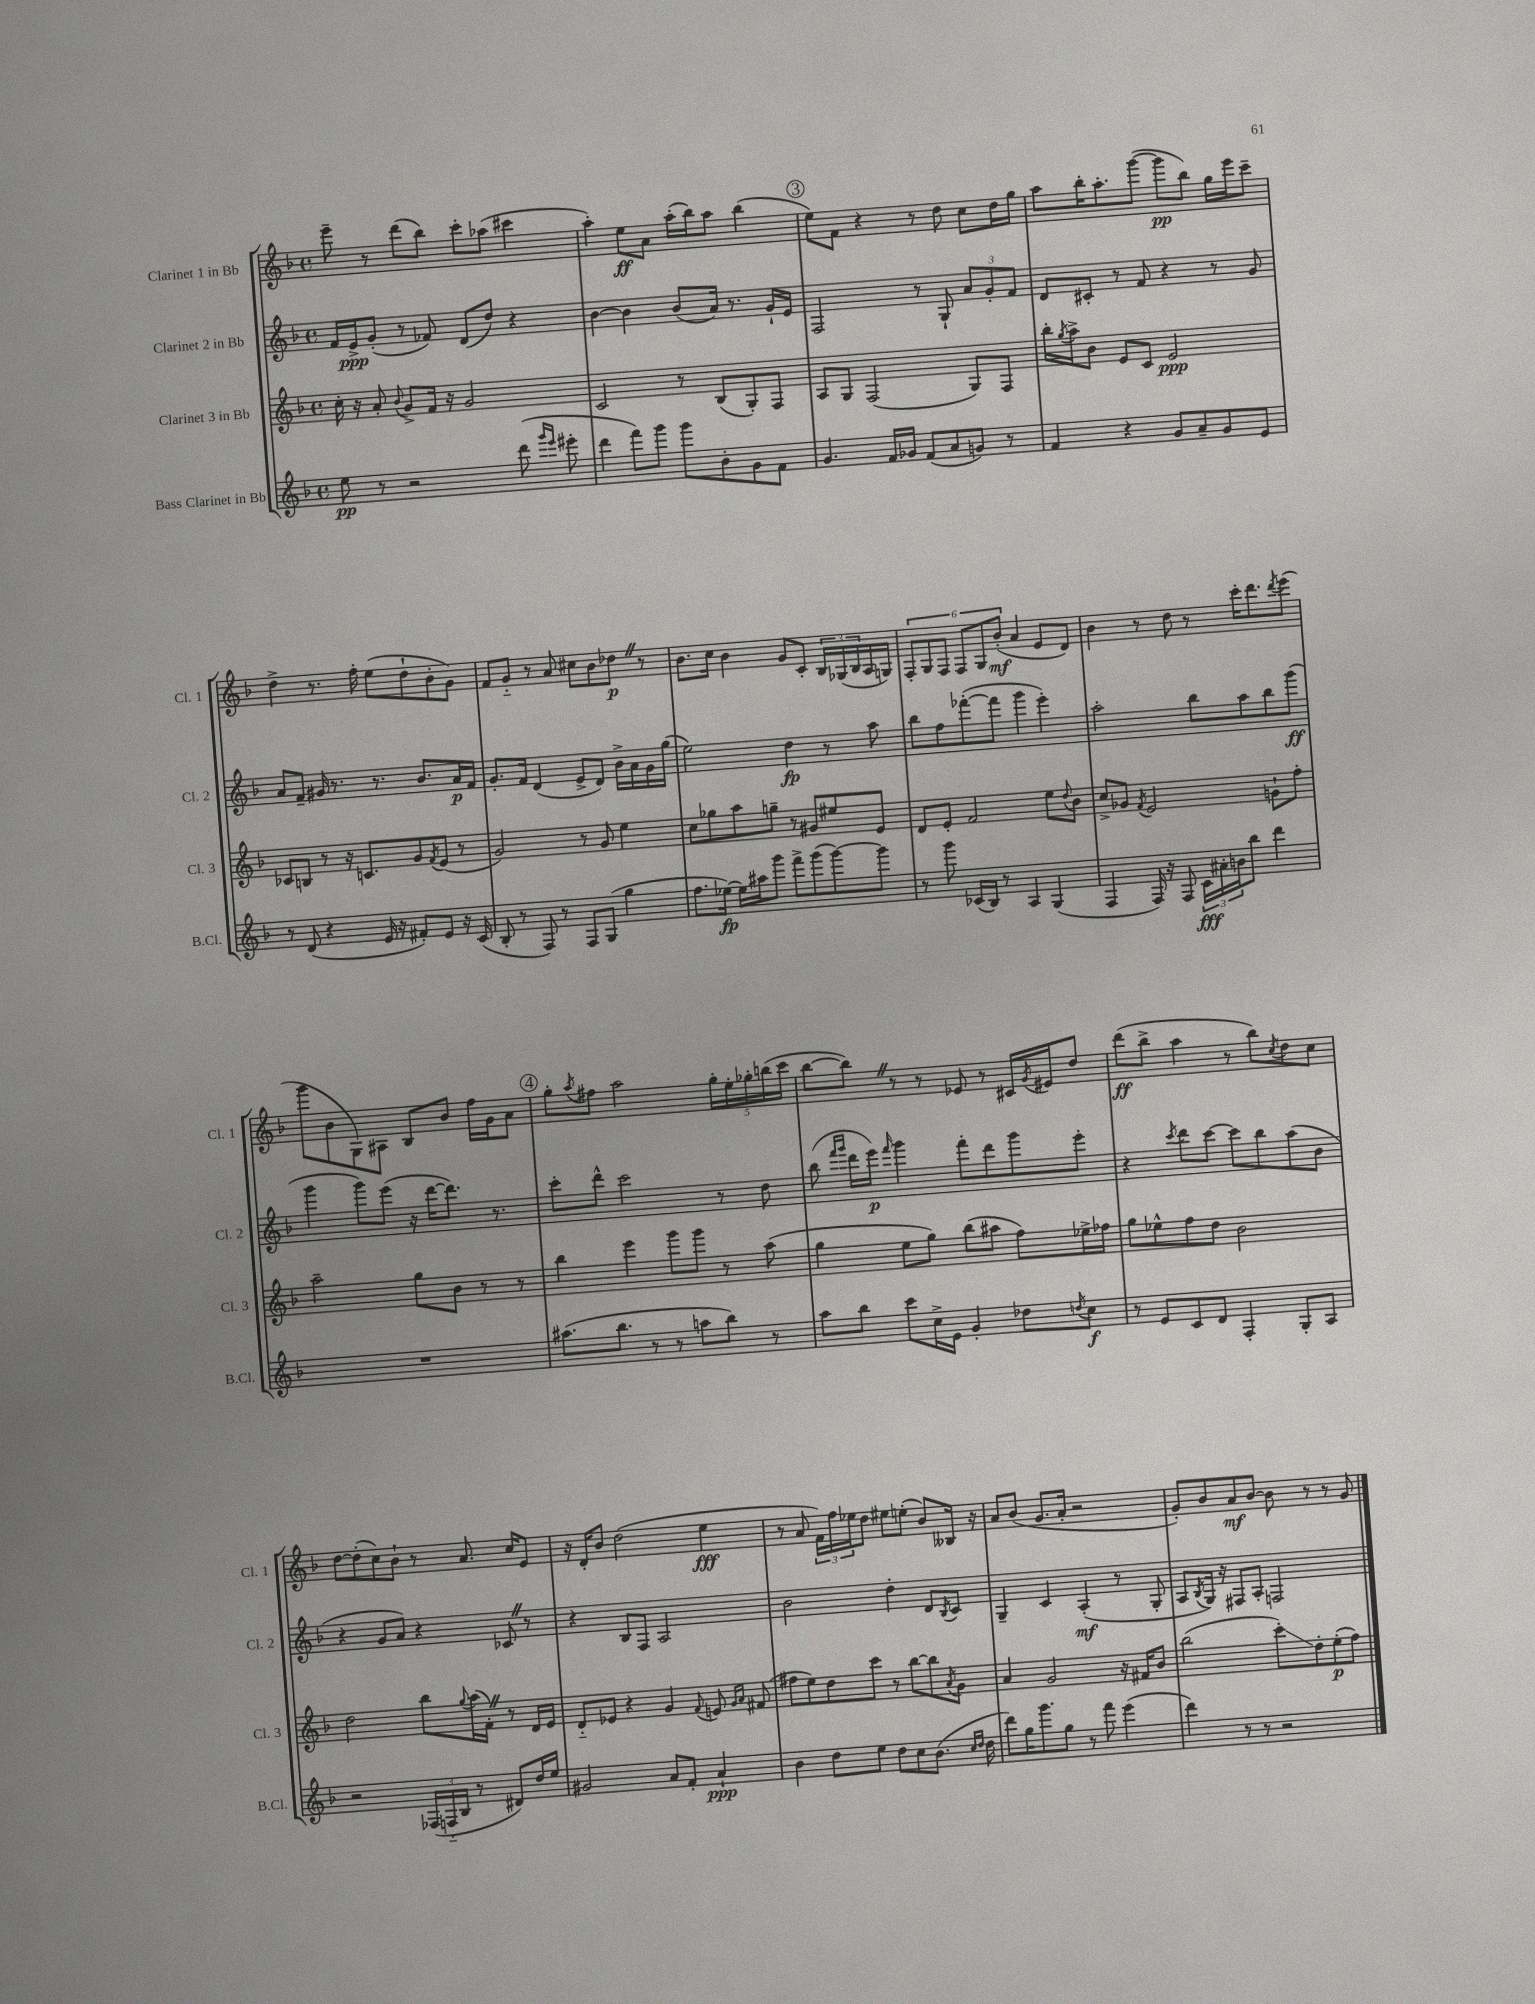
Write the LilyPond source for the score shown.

<<
\new StaffGroup <<
\new Staff = "s0" \with { instrumentName = "Clarinet 1 in Bb" shortInstrumentName = "Cl. 1" } {
    \clef treble \key f \major \defaultTimeSignature \time 4/4
    e'''8-- r8 d'''8( bes''8) c'''8-. aes''8( cis'''4 |
    a''4-.) e''8\ff a'8 a''16-.( bes''16) a''8 bes''4( |
    \mark \markup { \circle "3" } e''8) f'8 r4 r8 d''8 c''8 d''16 g''16 |
    a''8 bes''16-. a''8.-. g'''8~( g'''8\pp bes''8) g''16 e'''16 c'''8-- |
    d''4-> r8. f''16-. e''8( d''8-! bes'8-. g'8) |
    f'8 g'8-_ r8 a'8 cis''8 bes'8 des''8\p \once \override BreathingSign.text = \markup { \musicglyph "scripts.caesura.straight" } \breathe r8 |
    bes'8. c''16 bes'4 g'8 c'8-. \tuplet 3/2 { bes16 ges16( bes16 } a16 g16) |
    \tuplet 6/4 { f8-. g8 f8 f8 g8 bes'8-.\mf( } a'4 e'8 d'8) |
    bes'4 r8 d''8 r8 c'''16-. d'''8. \acciaccatura { d'''8 } e'''8( |
    g'''8 bes'8 g8) ais8 bes8 bes'8 f''16 g'16 a'8 |
    \mark \markup { \circle "4" } g''8-. \acciaccatura { a''8 } fis''8 a''2 \tuplet 5/4 { g''16-. e''16-. ges''16-. b''16( c'''16 } |
    bes''8~ bes''8) \once \override BreathingSign.text = \markup { \musicglyph "scripts.caesura.straight" } \breathe r8 r8 ees'8 r8 cis'16 \acciaccatura { g'8 } eis'16 d''8 |
    d'''8\ff( bes''8-> a''4 r8 bes''8) \acciaccatura { c''8 } d''8 c''8 |
    d''8~ d''8-.( c''8) bes'8-! r8 a'8. c''16 e'8 |
    r16 d'16-. bes'8 d''2( e''4\fff |
    r8 a'8 \tuplet 3/2 { f'16) f''16 ees''16 } d''8 eis''8 e''8-.( bes'8) beses16 r16 |
    a'8 bes'8( g'8. a'16-. r2 |
    g'8-.) bes'8 a'8\mf bes'8~ bes'8 r8 r8 g'8 \bar "|." |
}
\new Staff = "s1" \with { instrumentName = "Clarinet 2 in Bb" shortInstrumentName = "Cl. 2" } {
    \clef treble \key f \major \defaultTimeSignature \time 4/4
    f'16 e'16->\ppp g'8-.( r8 fes'8) d'8( d''8) r4 |
    bes'4~ bes'4 bes'8( a'16) r8. g'16-! e'16 |
    \mark \markup { \circle "3" } f2 r8 g8-! \tuplet 3/2 { a'8 g'8-. f'8 } |
    d'8 cis'8-. r8 f'8 r4 r8 g'8 |
    a'8 f'8-- gis'16 r8. r8. bes'8. a'16\p f'16 |
    g'8.-. f'16 d'4( e'8-> d'8) bes'16-> a'16 g'16 g''16( |
    e''2) d''4\fp r8 a''8 |
    bes''8 f''8 fes'''8~-.( fes'''8 g'''4 e'''4-.) |
    a''2-. bes''8 a''8 bes''8 g'''8\ff( |
    g'''4 g'''8) e'''8( r16 d'''16~ d'''8.) r8. |
    \mark \markup { \circle "4" } c'''8-. d'''8-^ c'''2 r8 d''8 |
    bes''8( \grace { f'''16 g'''16 } d'''16 e'''16\p) \grace { f'''16 } g'''4 f'''8-. d'''8 g'''8 e'''8-. |
    r4 \acciaccatura { c'''8 } d'''8 c'''8~ c'''8 bes''8 a''8( bes'8 |
    r4 g'8 a'8) r4 ces'8 \once \override BreathingSign.text = \markup { \musicglyph "scripts.caesura.straight" } \breathe r8 |
    r4 bes8 f8 a2 |
    bes'2 d''4-. d'8 \acciaccatura { bes8 } c'8 |
    g4-- c'4 a4-.\mf( r8 g8-. |
    a8 \acciaccatura { bes8 } g16) r16 fis8 a8-. f2 \bar "|." |
}
\new Staff = "s2" \with { instrumentName = "Clarinet 3 in Bb" shortInstrumentName = "Cl. 3" } {
    \clef treble \key f \major \defaultTimeSignature \time 4/4
    c''16-. r16 a'8-. \appoggiatura { bes'8 } g'8-> f'16 r16 g'2 |
    c'2 r8 bes8( g8-.) f8 |
    \mark \markup { \circle "3" } a8 g8 f2( g8) f8 |
    bes''16-. \acciaccatura { g''8 } a''16-> bes'8 e'8 c'8 e'2\ppp |
    ces'8 b8 r8 r16 c'8. g'8 \acciaccatura { f'8 } e'8( r8 |
    g'2) r8 g'8 e''4 |
    c''8 ges''8 a''8 g''8-- r8 gis'8 eis''8 e'8 |
    d'8 e'8-. f'2 e''8 \appoggiatura { d''8 } bes'8 |
    c''8-> ges'8 \acciaccatura { f'8 } e'2 g'8-! f''8-. |
    a''2-- g''8 bes'8 r8 r8 |
    \mark \markup { \circle "4" } bes''4 e'''4 g'''8 g'''8 r8 a''8( |
    g''4 e''8 g''8) bes''8( ais''8 f''8) ees''16-> fes''16 |
    g''8 ees''8-^ f''8 d''8 bes'2 |
    d''2 bes''8 \appoggiatura { g''8 } a''16( f'16-.) \once \override BreathingSign.text = \markup { \musicglyph "scripts.caesura.straight" } \breathe r8 d'16 e'16 |
    d'8-_ ees'8 r4 g'4 \appoggiatura { f'8 } e'8 \grace { g'16 a'16 } fis'8( |
    fis''8 e''8) d''8 c'''8 r8 bes''8~ bes''8 \acciaccatura { a'8 } g'8 |
    a'4 g'2 r16 fis'16 bes'8 |
    bes''2( c'''8-.\glissando) d''8-. e''8-.\p( f''8) \bar "|." |
}
\new Staff = "s3" \with { instrumentName = "Bass Clarinet in Bb" shortInstrumentName = "B.Cl." } {
    \clef treble \key f \major \defaultTimeSignature \time 4/4
    e''8\pp r8 r2 d'''8( \grace { g'''16 e'''16 } eis'''8-. |
    d'''4 f'''8) g'''8 g'''8 bes'8-. g'8 f'8 |
    \mark \markup { \circle "3" } g'4. f'16 ges'16 f'8( a'8 g'8) r8 |
    f'4 r4 g'8 a'8-- g'8 e'8 |
    r8 d'8( r4 e'16 r16 fis'8-.) e'8 r16 c'16( |
    bes8-. r8 f8) r8 f8 g8( g''4 |
    f''8. ees''16~\fp) ees''16 ais''16 g'''8 f'''8-> g'''8( g'''8~) g'''8 |
    r8 g'''8 ces'16( bes16) r8 a4 g4( |
    f4 f16) r16 f8 \tuplet 3/2 { c'16\fff ais'16-. b'16 } bes''8 d'''4 |
    R1 |
    \mark \markup { \circle "4" } ais''8.( bes''8. r8 r8 a''8 bes''8) r8 |
    a''8 bes''8 c'''8 c''16-> e'16 g'4-. des''8 \acciaccatura { d''8 } c''8\f |
    r8 e'8 c'8 d'8 f4-. g8-. a8 |
    r2 \tuplet 3/2 { fes16( f16-_ bes16 } r8 dis'8) d''16 e''16 |
    gis'2 a'8 f'8-. a'4-!\ppp |
    bes'4 d''8 e''8 d''8 c''8 bes'8.( \grace { c''16 d''16 } d''16 |
    d'''8) g''16 g'''8. g''8 r8 f'''8 e'''4( |
    d'''4) r8 r8 r2 \bar "|." |
}
>>
>>
\layout { \context { \Score \remove "Bar_number_engraver" } }
